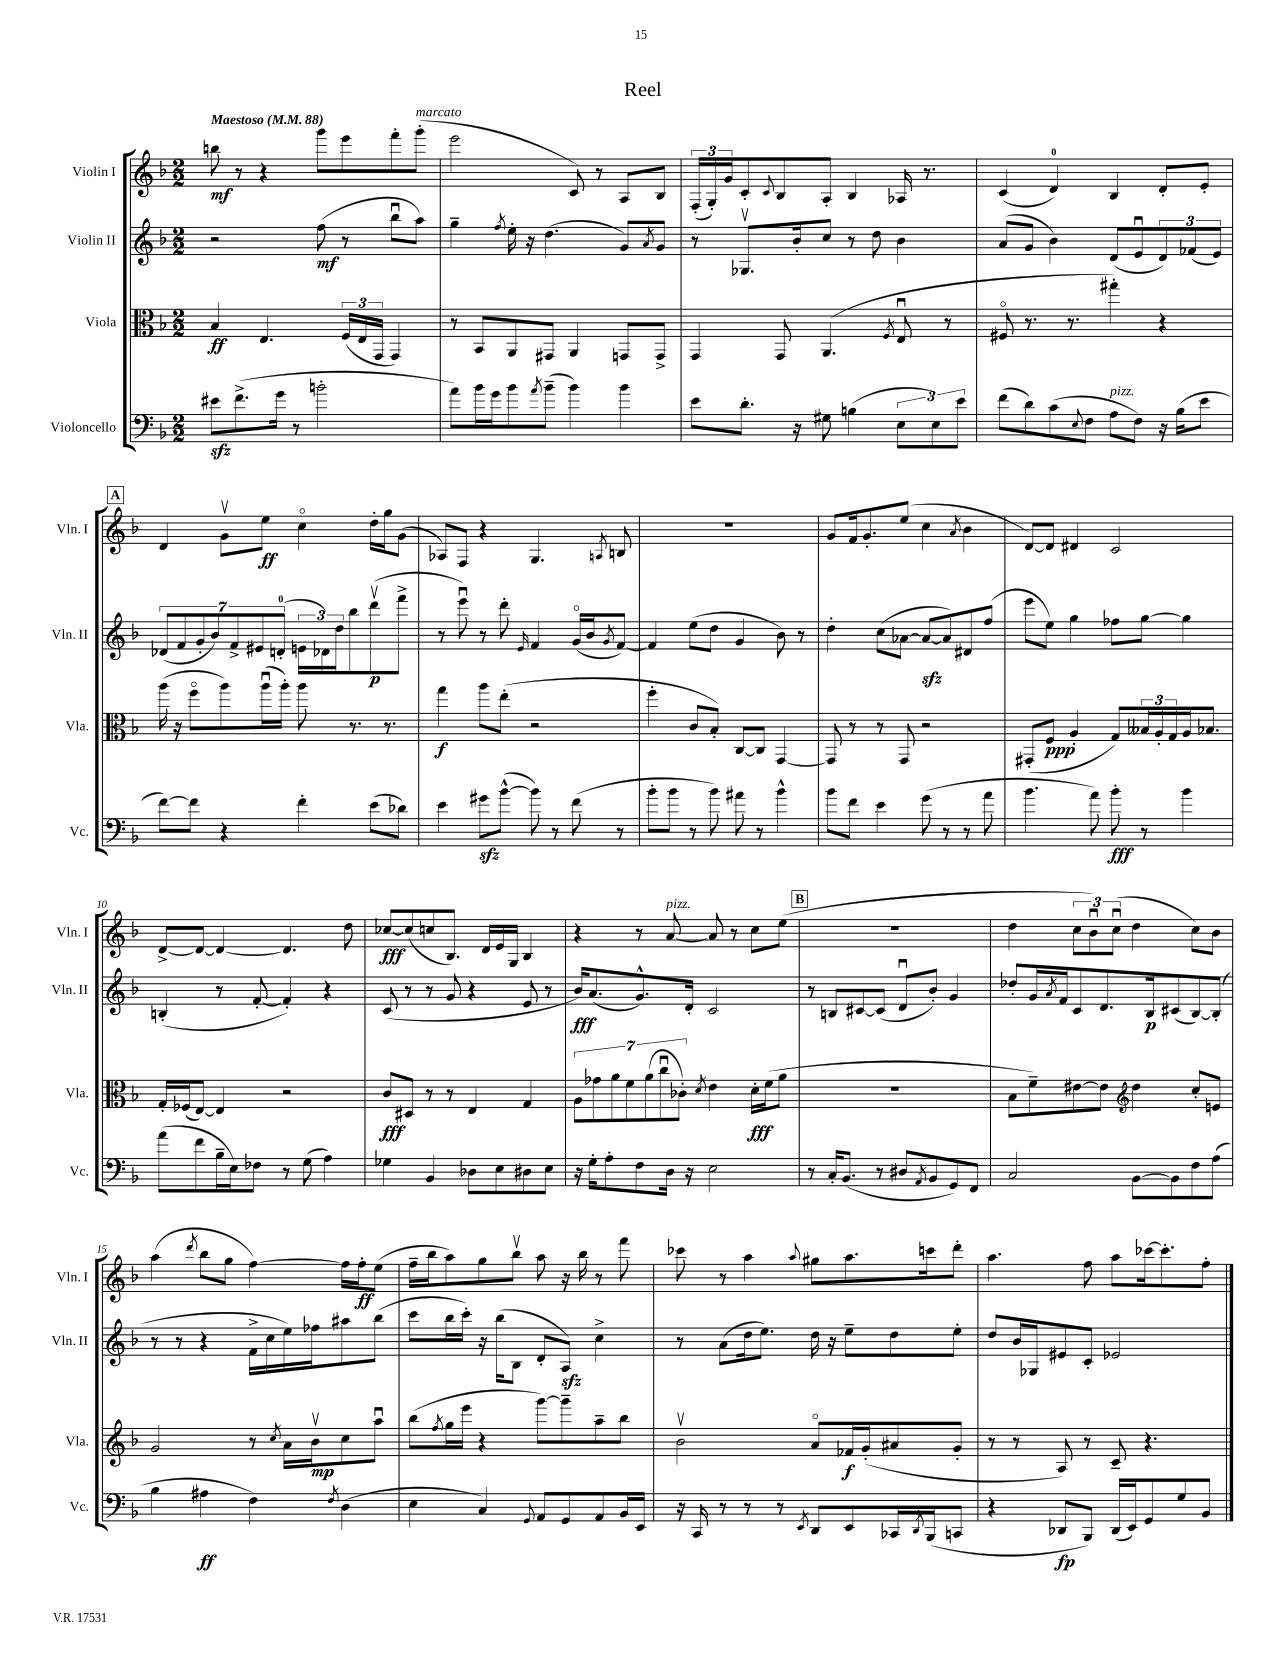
\header { title = "Reel" }
<<
\new StaffGroup <<
\new Staff = "s0" \with { instrumentName = "Violin I" shortInstrumentName = "Vln. I" } {
    \clef treble \key f \major \numericTimeSignature \time 2/2 \tempo "Maestoso" 4 = 88
    b''8\mf r8 r4 g'''8 e'''8 f'''8-. g'''8-.^\markup { \italic "marcato" }( |
    e'''2 c'8) r8 a8 bes8 |
    \tuplet 3/2 { f16-.( g16-.) g'16 } c'8-. \appoggiatura { c'8 } bes8 a8-. bes4 aes16 r8. |
    c'4( d'4-0) bes4 d'8-. e'8-. |
    \mark \markup { \box "A" } d'4 g'8\upbow e''8\ff c''4\flageolet d''16-. g''16 g'8( |
    aes8) f8 r4 g4. \acciaccatura { a8 } b8 |
    R1 |
    g'8 f'16 g'8.-. e''8( c''4 \acciaccatura { a'8 } bes'4 |
    d'8~) d'8 dis'4 c'2 |
    d'8~-> d'8~ d'4~ d'4. d''8 |
    ces''8~\fff ces''8( c''8 bes8.) d'16 e'16 g16 bes4 |
    r4 r8 a'8~^\markup { \italic "pizz." } a'8 r8 c''8 e''8( |
    \mark \markup { \box "B" } R1 |
    d''4 \tuplet 3/2 { c''8 bes'8\downbow) c''8\downbow( } d''4 c''8) bes'8 |
    a''4( \acciaccatura { d'''8 } bes''8 g''8 f''4~) f''16 f''16-.\ff e''8( |
    f''16-- bes''16 a''8) g''8 bes''8\upbow a''8 r16 bes''16 r8 f'''8 |
    ces'''8 r8 a''4 \appoggiatura { a''8 } gis''8 a''8. c'''16 d'''8-. |
    a''4. f''8 a''8 ces'''16~ ces'''8.-. f''8-. \bar "|." |
}
\new Staff = "s1" \with { instrumentName = "Violin II" shortInstrumentName = "Vln. II" } {
    \clef treble \key f \major \numericTimeSignature \time 2/2
    r2 f''8\mf( r8 bes''8\downbow a''8) |
    g''4-- \acciaccatura { f''8 } e''16-. r16 d''4.( g'8) \acciaccatura { a'8 } g'8 |
    r8 ges8.\upbow bes'16-. c''8 r8 d''8 bes'4 |
    a'8( g'8 bes'4) d'8( e'8\downbow \tuplet 3/2 { d'8) fes'8( e'8) } |
    \mark \markup { \box "A" } \tuplet 7/4 { des'8( f'8 g'8-. bes'8) f'8-> eis'8 d'8-0-.( } \tuplet 3/2 { e'16 des'16) d''16 } bes''8 d'''8\upbow\p( f'''8-> |
    r8 e'''8\downbow) r8 d'''8-. \grace { e'16 } f'4 g'16\flageolet( bes'16 \acciaccatura { g'8 } f'8~) |
    f'4 e''8( d''8 g'4 bes'8) r8 |
    d''4-. c''8( aes'8~ aes'8~\sfz aes'8) dis'8 f''8( |
    e'''8 e''8) g''4 fes''8 g''8~ g''4 |
    b4-.( r8 f'8~-. f'4-.) r4 |
    c'8( r8 r8 g'8 r4 e'8 r8 |
    bes'16\fff) a'8.( g'8.-^) d'16-. c'2 |
    \mark \markup { \box "B" } r8 b8 cis'8~ cis'8( d'8\downbow bes'8-.) g'4 |
    des''8-. g'16 \acciaccatura { a'8 } f'16 c'8 d'8. bes16\p cis'8( bes8~) bes8-.( |
    r8 r8 r4 f'16-> c''16 e''16) fes''16 ais''8 bes''8( |
    c'''8 bes''16 c'''16-.) r16 bes''16( bes8 d'8-. a8\sfz) c''4-> |
    r8 a'8( d''16 e''8.) d''16 r16 e''8-- d''8 e''8-. |
    d''8 bes'16 ges16 eis'8 c'8-. ees'2 \bar "|." |
}
\new Staff = "s2" \with { instrumentName = "Viola" shortInstrumentName = "Vla." } {
    \clef alto \key f \major \numericTimeSignature \time 2/2
    bes4\ff e4. \tuplet 3/2 { f16( e16 g,16 } g,4) |
    r8 bes,8 a,8 gis,8 a,4 g,8 g,8-> |
    g,4 g,8 a,4.( \acciaccatura { f8 } e8\downbow r8 |
    fis8\flageolet r8. r8. gis''4-.) r4 |
    \mark \markup { \box "A" } a''16( r16 f''8\flageolet a''8) a''16\downbow( a''16-.) a''8 r8. r8. |
    g''4\f a''8 e''8-.( r2 |
    f''4-. c'8 bes8-.) c8~ c8 g,4~ |
    g,8 r8 r8 g,8 r2 |
    gis,8-.( f8\ppp a4-. g8) \tuplet 3/2 { beses16 a16-. g16 } a16 bes8. |
    g16-. fes16( e8~) e4 r2 |
    c'8\fff dis8 r8 r8 e4 g4 |
    \tuplet 7/4 { a8 ges'8 a'8 f'8 a'8( c''8\downbow ces'8-.) } \acciaccatura { d'8 } e'4 d'16-.\fff f'16( a'8 |
    \mark \markup { \box "B" } R1 |
    bes8 f'8--) eis'8~ eis'8 \clef treble d''4 c''8-. e'8 |
    g'2 r8 \acciaccatura { c''8 } a'16 bes'16\upbow\mp c''8 a''8\downbow |
    bes''8( \acciaccatura { f''8 } g''16 e'''16 r4 g'''8~) g'''8-- a''8-- bes''8 |
    bes'2\upbow a'8\flageolet fes'16\f g'16-.( ais'8 g'8-. |
    r8 r8 a8) r8 c'8-- r4. \bar "|." |
}
\new Staff = "s3" \with { instrumentName = "Violoncello" shortInstrumentName = "Vc." } {
    \clef bass \key f \major \numericTimeSignature \time 2/2
    eis'8\sfz f'8.->( g'16 r8 b'2-. |
    a'8) bes'16 g'16 bes'8 \acciaccatura { a'8 } bes'8--( bes'4) bes'4 |
    e'8 d'8.-. r16 gis8 b4( \tuplet 3/2 { e8 e8) e'8 } |
    f'8( d'8) c'8( \appoggiatura { e8 } f8 a8^\markup { \italic "pizz." } f8) r16 bes16( e'8 |
    \mark \markup { \box "A" } f'8~) f'8 r4 f'4-. e'8( des'8) |
    e'4 gis'8\sfz bes'8~-^( bes'8) r8 f'8( r8 |
    bes'8-. bes'8 r8 bes'8) ais'8 r8 bes'4-^ |
    bes'8 f'8 e'4 g'8( r8 r8 a'8 |
    bes'4. a'8) bes'8-.\fff r8 bes'4 |
    a'8( f'8 bes16-- e16) fes8 r8 g8( a4) |
    ges4 bes,4 des8 e8 dis8 e8 |
    r16 g16-. a8-. f8 d16 r16 e2 |
    \mark \markup { \box "B" } r8 c16-. bes,8.( r8 dis8 \acciaccatura { a,8 } bes,8 g,8) f,8 |
    c2 bes,8~ bes,8 f8 a8( |
    bes4 ais4\ff f4) \acciaccatura { f8 } d4( |
    e4 c4) \appoggiatura { g,8 } a,8 g,8 a,8 bes,16 e,16 |
    r16 c,16 r8 r8 r8 \acciaccatura { e,8 } d,8 e,8 ces,16 \acciaccatura { d,8 } bes,,16( c,8 |
    r4 des,8\fp bes,,8) des,16( e,16) g,8 g8 bes,8 \bar "|." |
}
>>
>>
